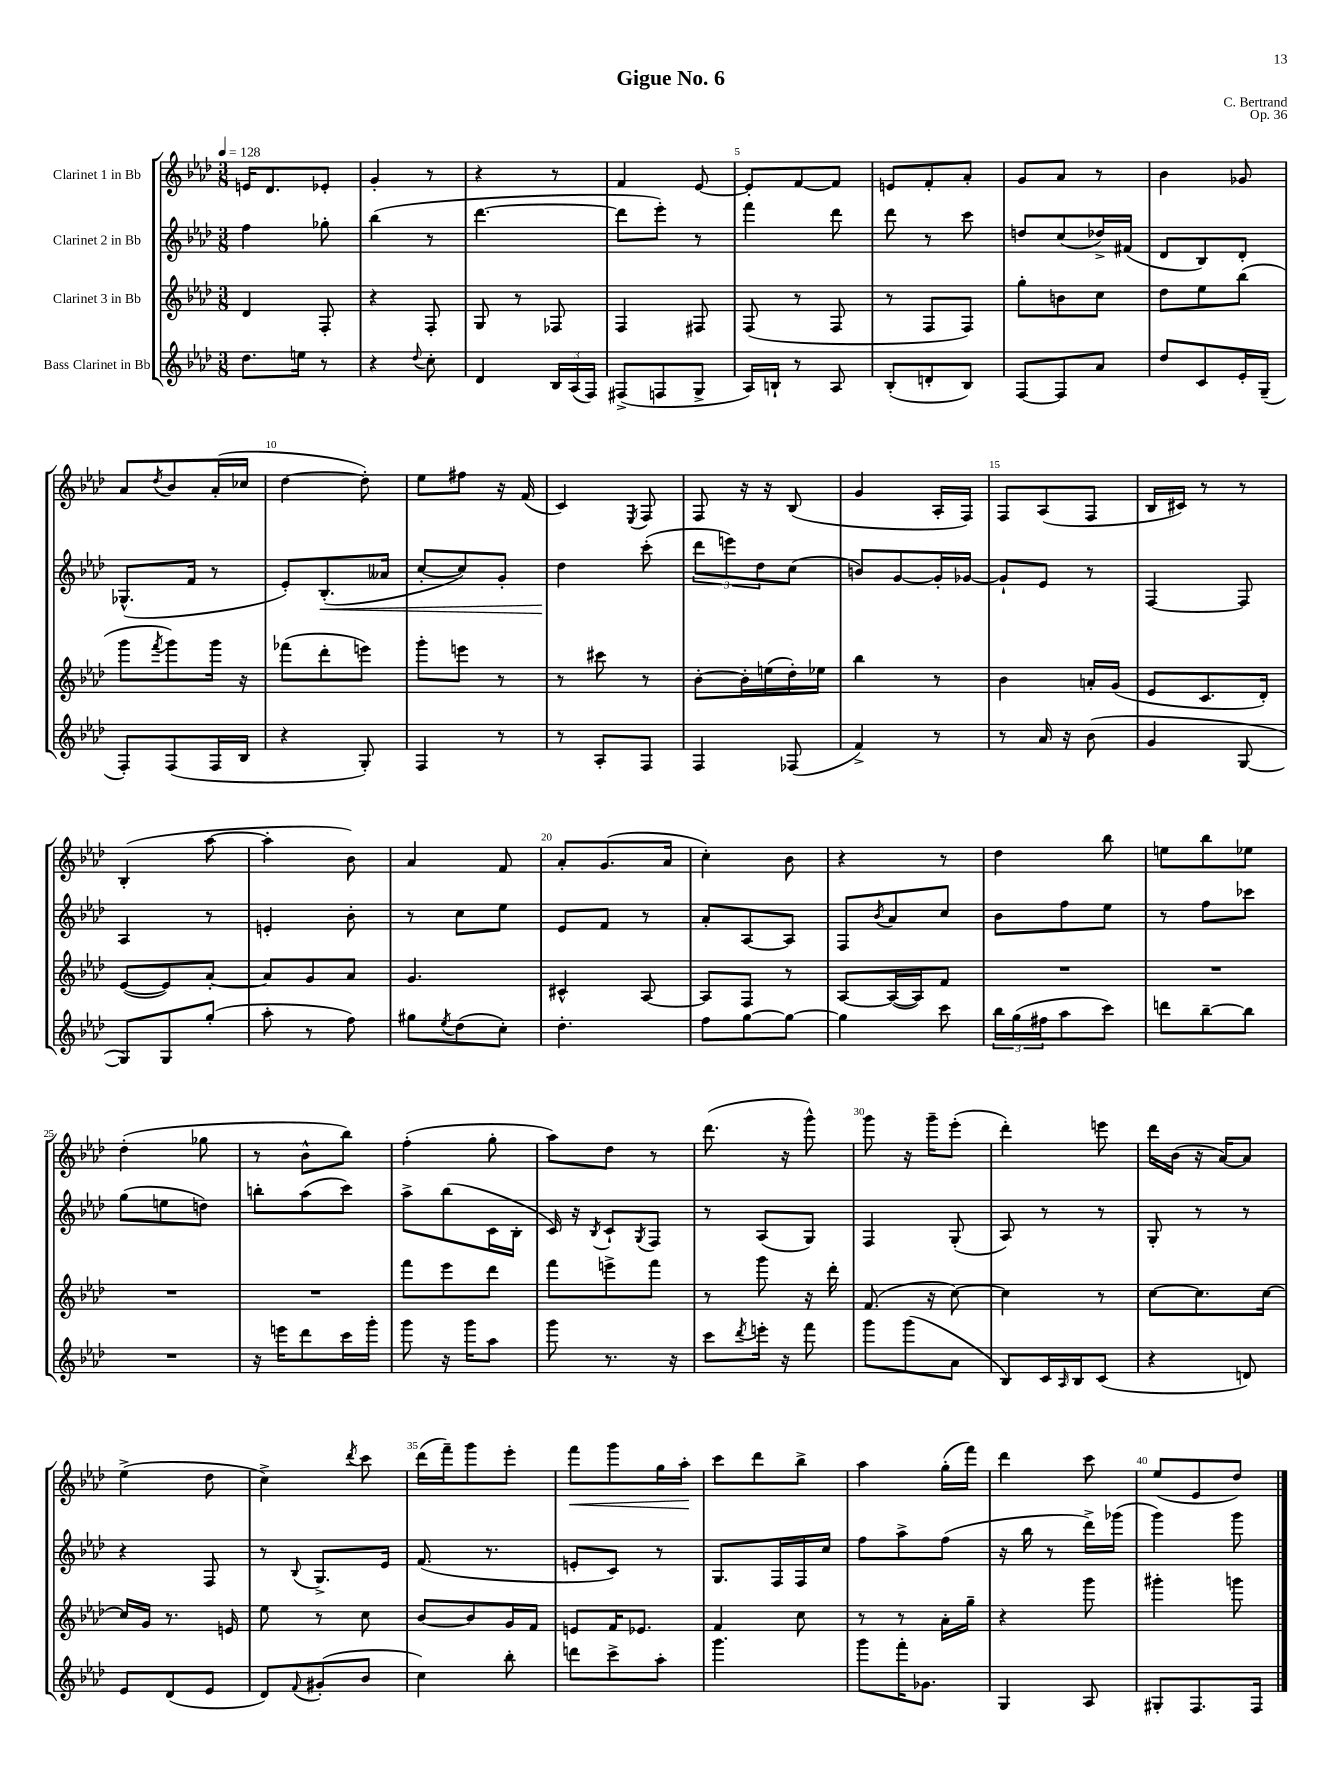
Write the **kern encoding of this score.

**kern	**kern	**kern	**kern
*staff4	*staff3	*staff2	*staff1
*clefG2	*clefG2	*clefG2	*clefG2
*k[b-e-a-d-]	*k[b-e-a-d-]	*k[b-e-a-d-]	*k[b-e-a-d-]
*M3/8	*M3/8	*M3/8	*M3/8
*MM128	*MM128	*MM128	*MM128
8.dd-	4d-	4ff	16e
.	.	.	8.d-
16ee	.	.	.
8r	8F'	8gg-'	8e-'
=	=	=	=
4r	4r	(4bb-	4g'
8qqdd-	.	.	.
8cc'	8F'	8r	8r
=	=	=	=
4d-	8G	[4.ddd-	4r
.	8r	.	.
24B-	8F-	.	8r
(24A-	.	.	.
24F)	.	.	.
=	=	=	=
(8F#^	4F	8ddd-]	4f
8F	.	8eee-')	.
8G^	8F#	8r	[8e-
=	=	=	=
16A-)	(8F	4fff	8e-']
16B`	.	.	.
8r	8r	.	[8f
8A-	8F	8ddd-	8f]
=	=	=	=
(8B-'	8r	8ddd-	8e
8d'	8F	8r	8f'
8B-)	8F)	8ccc	8a-'
=	=	=	=
[8F	8gg'	8dd	8g
8F]	8b	(8cc	8a-
8a-	8cc	16dd-^)	8r
.	.	(16f#	.
=	=	=	=
8dd-	8dd-	8d-	4b-
8c	8ee-	8B-)	.
16e-'	(8bb-	8d-'	8g-
(16G~	.	.	.
=	=	=	=
8F')	8ggg	(8.G-^^	8a-
.	8qfff	.	8qdd-
(8F	8ggg)	.	8b-
.	.	16f	.
16F	16ggg	8r	(16a-'
16B-	16r	.	16cc-
=	=	=	=
4r	(8fff-	8e-')	[4dd-
.	8ddd-'	(8.B-'	.
8G')	8eee)	.	8dd-'])
.	.	16a--	.
=	=	=	=
4F	8ggg'	[8cc'	8ee-
.	8eee	8cc])	8ff#
8r	8r	8g'	16r
.	.	.	(16f
=	=	=	=
8r	8r	4dd-	4c)
8A-'	8ccc#	.	.
.	.	.	8qE-
8F	8r	(8ccc'	8F
=	=	=	=
4F	[8b-'	12ddd-	8F
.	.	12eee)	.
.	16b-']	.	16r
.	.	12dd-	.
.	(16ee	.	16r
(8F-	16dd-')	(8cc	(8B-
.	16ee-	.	.
=	=	=	=
4f^)	4bb-	8b)	4g
.	.	[8g	.
8r	8r	16g']	16A-'
.	.	[16g-	16F)
=	=	=	=
8r	4b-	8g-`]	8F
16a-	.	8e-	(8A-
16r	.	.	.
(8b-	16a'	8r	8F
.	(16g	.	.
=	=	=	=
4g	8e-	[4F	16B-
.	.	.	16c#)
.	8.c	.	8r
[8G	.	8F]	8r
.	16d-')	.	.
=	=	=	=
8G])	([8e-	4A-	(4B-'
8G	8e-])	.	.
(8gg'	[8a-'	8r	[8aa-
=	=	=	=
8aa-'	8a-]	4e'	4aa-']
8r	8g	.	.
8ff)	8a-	8b-'	8b-)
=	=	=	=
8gg#	4.g	8r	4a-
8qee-	.	.	.
(8dd-	.	8cc	.
8cc')	.	8ee-	8f
=	=	=	=
4.dd-'	4c#^^	8e-	8a-'
.	.	8f	(8.g
.	[8A-	8r	.
.	.	.	16a-
=	=	=	=
8ff	8A-]	8a-'	4cc')
[8gg	8F	[8A-	.
8gg_	8r	8A-]	8b-
=	=	=	=
4gg]	[8A-	8F	4r
.	.	8qb-	.
.	(16A-_	8a-	.
.	16A-])	.	.
8ccc	8f	8cc	8r
=	=	=	=
24bb-	4.r	8b-	4dd-
(24gg	.	.	.
24ff#	.	.	.
8aa-	.	8ff	.
8ccc)	.	8ee-	8bb-
=	=	=	=
8ddd	4.r	8r	8ee
[8bb-~	.	8ff	8bb-
8bb-]	.	8ccc-	8ee-
=	=	=	=
4.r	4.r	(8gg	(4dd-'
.	.	8ee	.
.	.	8dd)	8gg-
=	=	=	=
16r	4.r	8bb'	8r
16eee	.	.	.
8ddd-	.	(8aa-	8b-^^
16ccc	.	8ccc)	8bb-)
16ggg'	.	.	.
=	=	=	=
8ggg	8fff	8aa-^	(4ff'
16r	8eee-	(8bb-	.
16ggg	.	.	.
8aa-	8ddd-	16c	8gg'
.	.	16B-'	.
=	=	=	=
8ggg	8fff	16c)	8aa-)
.	.	16r	.
.	.	8qB-	.
8.r	8eee^	8c`	8dd-
.	.	8qG	.
.	8fff	8F	8r
16r	.	.	.
=	=	=	=
8ccc	8r	8r	(8.ddd-
8qddd-	.	.	.
16eee'	8ggg	(8A-	.
16r	.	.	16r
8fff	16r	8G)	8ggg^^)
.	16ddd-'	.	.
=	=	=	=
8ggg	(8.f	4F	8ggg
(8ggg	.	.	16r
.	16r	.	16ggg~
8a-	[8cc)	(8G'	(8eee-'
=	=	=	=
8B-)	4cc]	8A-)	4ddd-')
16c	.	8r	.
16qqA-	.	.	.
16B-	.	.	.
(8c	8r	8r	8eee
=	=	=	=
4r	[8cc	8G'	16ddd-
.	.	.	(16b-
.	8.cc]	8r	16r
.	.	.	[16a-)
8d)	.	8r	8a-]
.	[16cc	.	.
=	=	=	=
8e-	16cc]	4r	(4ee-^
.	16g	.	.
(8d-	8.r	.	.
8e-	.	8F	8dd-
.	16e	.	.
=	=	=	=
8d-)	8ee-	8r	4cc^)
8qqf	.	8qqB-	.
(8g#'	8r	8.G^	.
.	.	.	8qddd-
8b-	8cc	.	8ccc
.	.	16e-	.
=	=	=	=
4cc)	[8b-	(8.f	(16ddd-
.	.	.	16fff~)
.	8b-]	.	8ggg
.	.	8.r	.
8bb-'	16g	.	8eee-'
.	16f	.	.
=	=	=	=
8ddd	8e	8e'	8fff
8ccc^	16f	8c)	8ggg
.	8.e-	.	.
8aa-'	.	8r	16gg
.	.	.	16aa-'
=	=	=	=
4.ggg	4f	8.G	8ccc
.	.	.	8ddd-
.	.	16F	.
.	8cc	16F	8bb-^
.	.	16cc	.
=	=	=	=
8ggg	8r	8ff	4aa-
16fff'	8r	8aa-^	.
8.g-	.	.	.
.	16a-'	(8ff	(16gg'
.	16gg~	.	16fff)
=	=	=	=
4G	4r	16r	4ddd-
.	.	16bb-	.
.	.	8r	.
8A-	8ggg	16ddd-^)	8ccc
.	.	(16ggg-	.
=	=	=	=
8G#'	4ggg#'	4ggg)	(8ee-
8.F	.	.	8e-
.	8ggg	8ggg	8dd-)
16F	.	.	.
==	==	==	==
*-	*-	*-	*-
